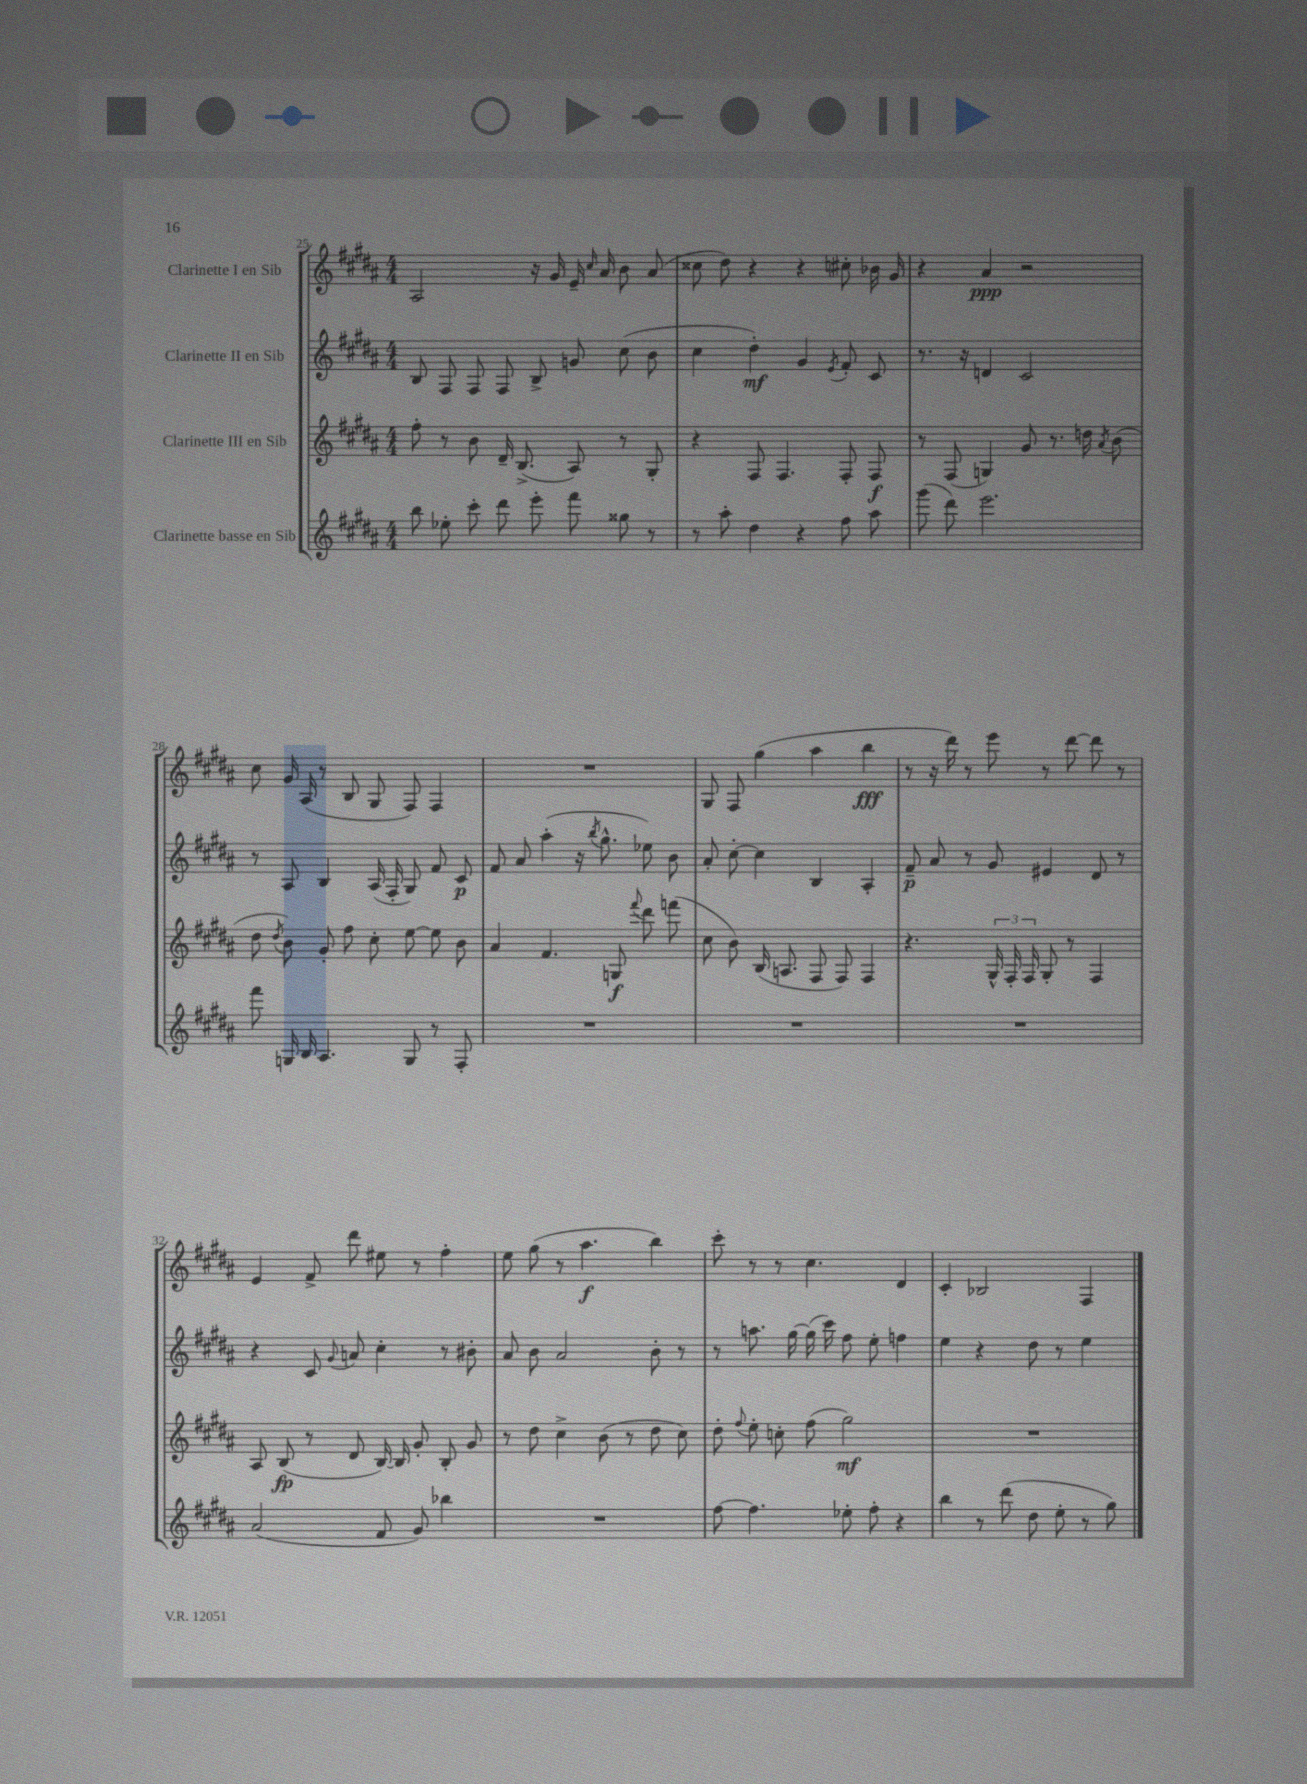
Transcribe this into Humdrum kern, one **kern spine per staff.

**kern	**kern	**kern	**kern
*staff4	*staff3	*staff2	*staff1
*clefG2	*clefG2	*clefG2	*clefG2
*k[f#c#g#d#a#]	*k[f#c#g#d#a#]	*k[f#c#g#d#a#]	*k[f#c#g#d#a#]
*M4/4	*M4/4	*M4/4	*M4/4
8bb\	8ff#'\	8B/	2A#/
8ee-'\	8r	8F#/	.
8ccc#'\	8b\	8F#/	.
8ddd#\	16d#~/	8F#/	.
.	(8.B^/	.	.
8eee'\	.	8B^/	16r
.	.	.	16g#/
8fff#\	8A#/)	8g/	16e~/
.	.	.	16qqcc#/
.	.	.	16a#/
8gg##\	8r	(8cc#\	8b\
8r	8G#'/	8b\	(8a#/
=	=	=	=
8r	4r	4cc#\	8cc##\
8aa#'\	.	.	8dd#\)
4dd#\	8F#/	4dd#'\)	4r
.	4.F#/	.	.
4r	.	4g#/	4r
.	.	8qe/	.
8ff#\	8F#'/	8f#'/	8cc#'\
8aa#\	8F#/	8c#/	16b-\
.	.	.	16g#/
=	=	=	=
(8ggg#\	8r	8.r	4r
8ddd#\)	(8F#/	.	.
.	.	16r	.
2.eee\	4G/)	4d/	4a#/
.	8g#/	2c#/	2r
.	8.r	.	.
.	16dd\	.	.
.	8qa#/	.	.
.	(8b\	.	.
=	=	=	=
8fff#\	8dd#\	8r	8cc#\
.	8qdd#/	.	.
16G/	8b\)	8A#/	16g#/
16B/	.	.	(16A#/
4.A#/	8g#'/	4B/	8r
.	8ff#\	.	8B/
.	8cc#'\	(16A#/	8G#/
.	.	16F#'/	.
8G/	[8ee\	8G#/)	8F#/)
8r	8ee\]	8f#/	4F#/
8F#'/	8b\	8c#/	.
=	=	=	=
1r	4a#/	8f#/	1r
.	.	8a#/	.
.	4.f#/	(4aa#'\	.
.	.	16r	.
.	.	8qbb/	.
.	.	8.gg#^^\	.
.	8G/	.	.
.	8qqfff#/	.	.
.	8ddd#\	8ee-\)	.
.	(8fff\	8b\	.
=	=	=	=
1r	8cc#\	8a#'/	8G#/
.	8b\)	[8cc#'\	8F#/
.	(16B/	4cc#\]	(4gg#\
.	8.A/	.	.
.	8F#/	4B/	4aa#\
.	8F#/)	.	.
.	4F#/	4A#'/	4bb\
=	=	=	=
1r	4.r	8f#~/	8r
.	.	8a#/	16r
.	.	.	16ddd#\)
.	.	8r	8r
.	24G#^^/	8g#/	8eee\
.	24F#'/	.	.
.	24F#/	.	.
.	8G#'/	4e#/	8r
.	8r	.	[8ddd#\
.	4F#/	8d#/	8ddd#\]
.	.	8r	8r
=	=	=	=
(2a#/	8A#/	4r	4e/
.	(8B/	.	.
.	8r	8c#/	8f#^/
.	.	8qqg#/	.
.	8d#/	8a/	8ddd#\
8f#/	[16B/)	4cc#'\	8ee#\
.	16B/]	.	.
8g#/)	8g#'/	.	8r
4bb-\	8B'/	8r	4ff#'\
.	8g#/	8b#'\	.
=	=	=	=
1r	8r	8a#/	8ee\
.	8dd#\	8b\	(8gg#\
.	4cc#^\	2a#/	8r
.	.	.	4.aa#\
.	(8b\	.	.
.	8r	.	.
.	8dd#\	8b'\	4bb\)
.	8cc#\)	8r	.
=	=	=	=
[8ff#\	8dd#'\	8r	8ccc#'\
.	8qqff#/	.	.
4.ff#\]	8ee'\	8.aa\	8r
.	8cc'\	.	8r
.	.	[16gg#\	.
.	(8ff#\	(16gg#\]	4.cc#\
.	.	16ccc#\)	.
8ee-'\	2gg#\)	8ff#\	.
8ff#'\	.	8ee'\	.
4r	.	4ff\	4d#/
=	=	=	=
4bb\	1r	4ee\	4c#'/
8r	.	4r	2B-/
(8ddd#\	.	.	.
8dd#\	.	8dd#\	.
8ee'\	.	8r	.
8r	.	4ee\	4F#/
8gg#\)	.	.	.
==	==	==	==
*-	*-	*-	*-
